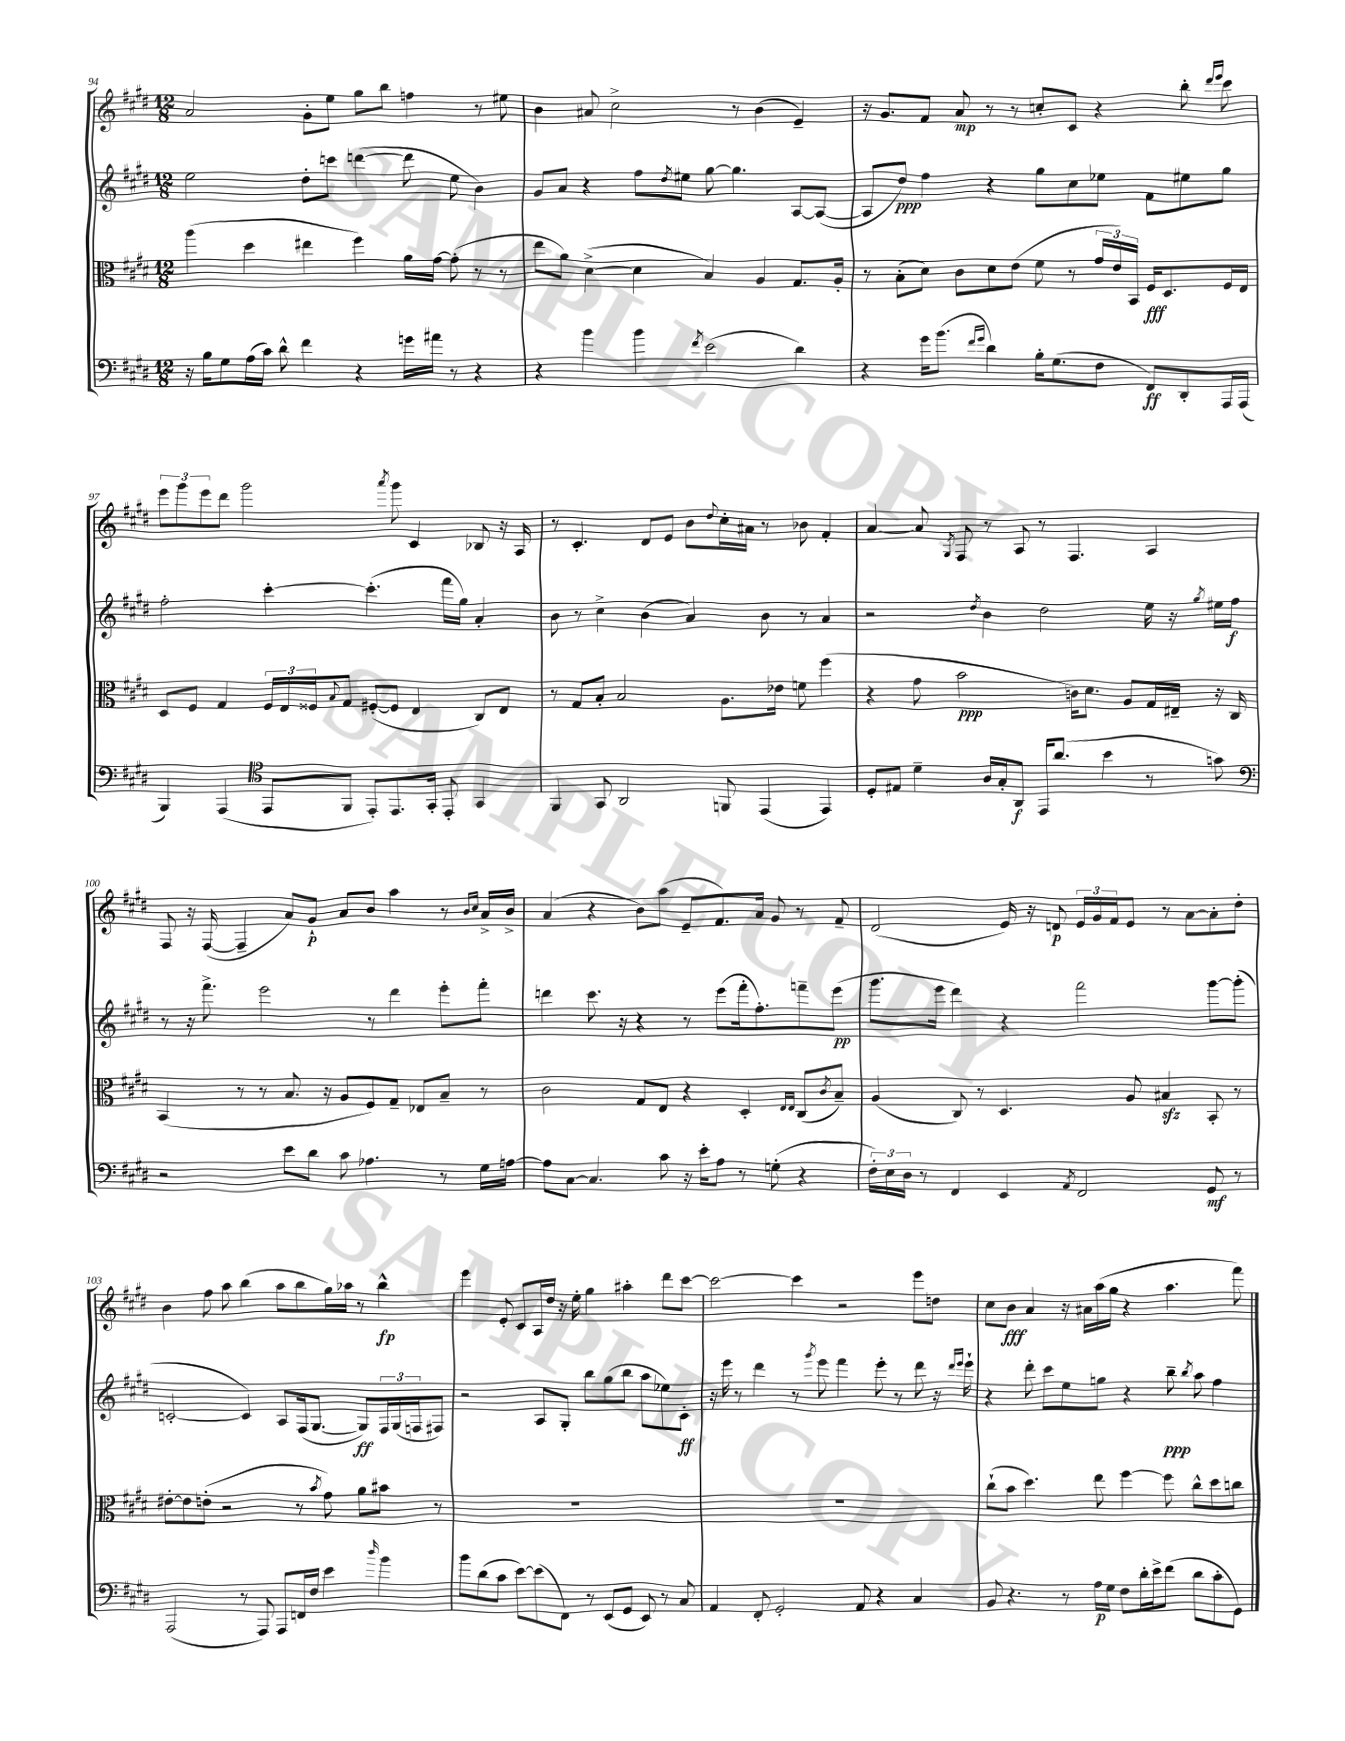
<<
\new StaffGroup <<
\new Staff = "s0" {
    \clef treble \key e \major \numericTimeSignature \time 12/8
    a'2 gis'8-. e''8 gis''8 b''8 f''4 r8 eis''8 |
    b'4 ais'8 cis''2-> r8 b'4( e'4--) |
    r16 gis'8. fis'8 a'8\mp r8 r8 c''8-. cis'8 r4 b''8-. \grace { dis'''16 e'''16 } cis'''8 |
    \tuplet 3/2 { e'''8 gis'''8 e'''8 } dis'''8 gis'''2 \acciaccatura { a'''8 } gis'''8 cis'4 bes8 r16 a16 |
    r8 cis'4.-. dis'8 e'8 b'8 \appoggiatura { dis''8 } cis''16-. ais'16 r8 bes'8 fis'4-. |
    a'4~ a'8 \acciaccatura { gis8 } fis8 r8 a8 r8 fis4. a4 |
    fis8 r16 fis16~( fis4-- a'8) gis'8-!\p a'8 b'8 a''4 r8 \grace { b'16 cis''16 } a'16-> b'16-> |
    a'4( r4 b'8) a''8( e'8-- fis'8.) a'16 gis'8 r8 fis'8-- |
    dis'2( e'16) r16 d'8\p \tuplet 3/2 { e'16 gis'16 fis'16 } e'8 r8 a'8~ a'8-. dis''8-. |
    b'4 fis''8 a''8 b''4( a''8 b''8 gis''16) aes''16 r8 b''4-^\fp |
    e'''4 e'8-. cis'8 a16 dis''16 r16 e''16-. gis''4 ais''4-. dis'''8 cis'''8~ |
    cis'''2~ cis'''4 r2 e'''8 d''8 |
    cis''8 b'8\fff a'4 r16 ais'16 a''16( gis''16 r4 a''4. fis'''8) \bar "|." |
}
\new Staff = "s1" {
    \clef treble \key e \major \numericTimeSignature \time 12/8
    e''2 dis''8-. c'''8 d'''4~( d'''8 e''8 b'4) |
    gis'8 a'8 r4 fis''8 \acciaccatura { dis''8 } eis''8 gis''8~ gis''4. a8~ a8~( |
    a8 dis''8\ppp) fis''4 r4 gis''8 cis''8 ees''8 fis'8 eis''8 gis''8 |
    fis''2-. cis'''4~-. cis'''4.-.( fis'''16 gis''16) a'4-. |
    b'8 r8 cis''4-> b'4( a'4) b'8 r8 a'4 |
    r2 \acciaccatura { dis''8 } b'4 dis''2 e''16 r16 \acciaccatura { gis''8 } eis''16 fis''16\f |
    r8 r16 fis'''8.-> e'''2 r8 dis'''4 e'''8-. fis'''8-. |
    d'''4 cis'''8. r16 r4 r8 e'''8( fis'''16-. fis''8.-.) f'''8-- e'''8\pp( |
    gis'''8. e'''16 dis'''4) r4 fis'''2 gis'''8~ gis'''8-.( |
    c'2~-. c'4) a8 fis16( gis8.~ gis8\ff) \tuplet 3/2 { fis16 gis16( f16 } fis8) |
    r2 a8 gis8-. b''8 gis''8( b''8 a''8 ees''8) cis'8-.\ff |
    r16 e'''16 r8 dis'''4 r8 \acciaccatura { gis'''8 } e'''8 fis'''4 e'''8-. r8 dis'''8 r16 \grace { dis'''16 e'''16 } e'''16-! |
    r4 dis'''8-. cis'''8 e''8 g''8 r4 b''8--\ppp \acciaccatura { b''8 } a''8 fis''4 \bar "|." |
}
\new Staff = "s2" {
    \clef alto \key e \major \numericTimeSignature \time 12/8
    a''4( dis''4 eis''4 fis''4) a'16 gis'16~ gis'8-.( r8 r8 |
    e''8 a'8) dis'4~->( dis'4 b4) a4 gis8. a16-. |
    r8 b8-.( dis'8) cis'8 dis'8 e'8( fis'8 r8 \tuplet 3/2 { gis'16 e'16) b,16 } fis16\fff dis8. fis16 e16 |
    dis8 fis8 gis4 \tuplet 3/2 { fis16 e16 fisis16 } \appoggiatura { b8 } gis8 fis8~-.( fis8 e4 cis8) e8 |
    r8 gis8 b8-. b2 a8. ees'16 f'8 fis''4( |
    r4 gis'8 b'2\ppp c'16) dis'8. a8 gis16 eis16-- r16 cis16 |
    b,4( r8 r8 b8. r16 a8 fis8) gis8-- ees8 b8-- r8 |
    cis'2 gis8 e8 r4 dis4-. \grace { e16 e16 } cis8( \acciaccatura { cis'8 } b8--) |
    a4( cis8) r8 dis4. a8 bis4\sfz b,8-. r8 |
    eis'8~-. eis'8 e'8-.( r2 r8 \acciaccatura { b'8 } gis'8) a'8 bis'8 r8 |
    R1. |
    R1. |
    cis''8-!( b'8 dis''4.) e''8 fis''4~ fis''8 cis''8-^ dis''8 c''8 \bar "|." |
}
\new Staff = "s3" {
    \clef bass \key e \major \numericTimeSignature \time 12/8
    r16 b16 gis8 a16( cis'16) dis'8-^ fis'4 r4 g'16 ais'16 r8 r4 |
    r4 b'4 b'4 \acciaccatura { fis'8 } e'2( dis'4) |
    r4 gis'16 b'8.( \grace { fis'16 gis'16 } dis'4) b16-. gis8.( fis8 fis,8\ff) dis,8-. a,,16 a,,16( |
    b,,4) a,,4( \clef tenor e,8 fis,8 e,8-.) e,8. gis,16-. e,8-. gis,4 |
    fis,4 gis,8 a,2 f,8 e,4( e,4) |
    dis8-. eis8 dis'4-- a16 gis16-. a,8\f e,16 a'8.( b'4 r8 g'8) |
    \clef bass r2 e'8 dis'8 cis'8 aes4. r8 gis16 a16~ |
    a8 cis8~ cis4. cis'8 r16 e'16-. a8 r8 g8-.( r4 |
    \tuplet 3/2 { fis16-.) e16 dis16 } r8 fis,4 e,4 \acciaccatura { a,8 } fis,2 gis,8\mf r8 |
    a,,2( r8 a,,8) a,,8 f,16 fis16 e'4 \grace { dis''16 } b'4 |
    b'8 dis'8( cis'8 e'8~) e'8( fis,8) r8 e,8( gis,8 e,8) r8 cis8 |
    a,4 fis,8-. gis,2-. a,8 r4 cis4 |
    b,8 r4. r8 a16\p gis16 fis8 dis'16-. e'16-> fis'8( dis'8 cis'8-. gis,8) \bar "|." |
}
>>
>>
\layout { \context { \Score currentBarNumber = #94 } }
